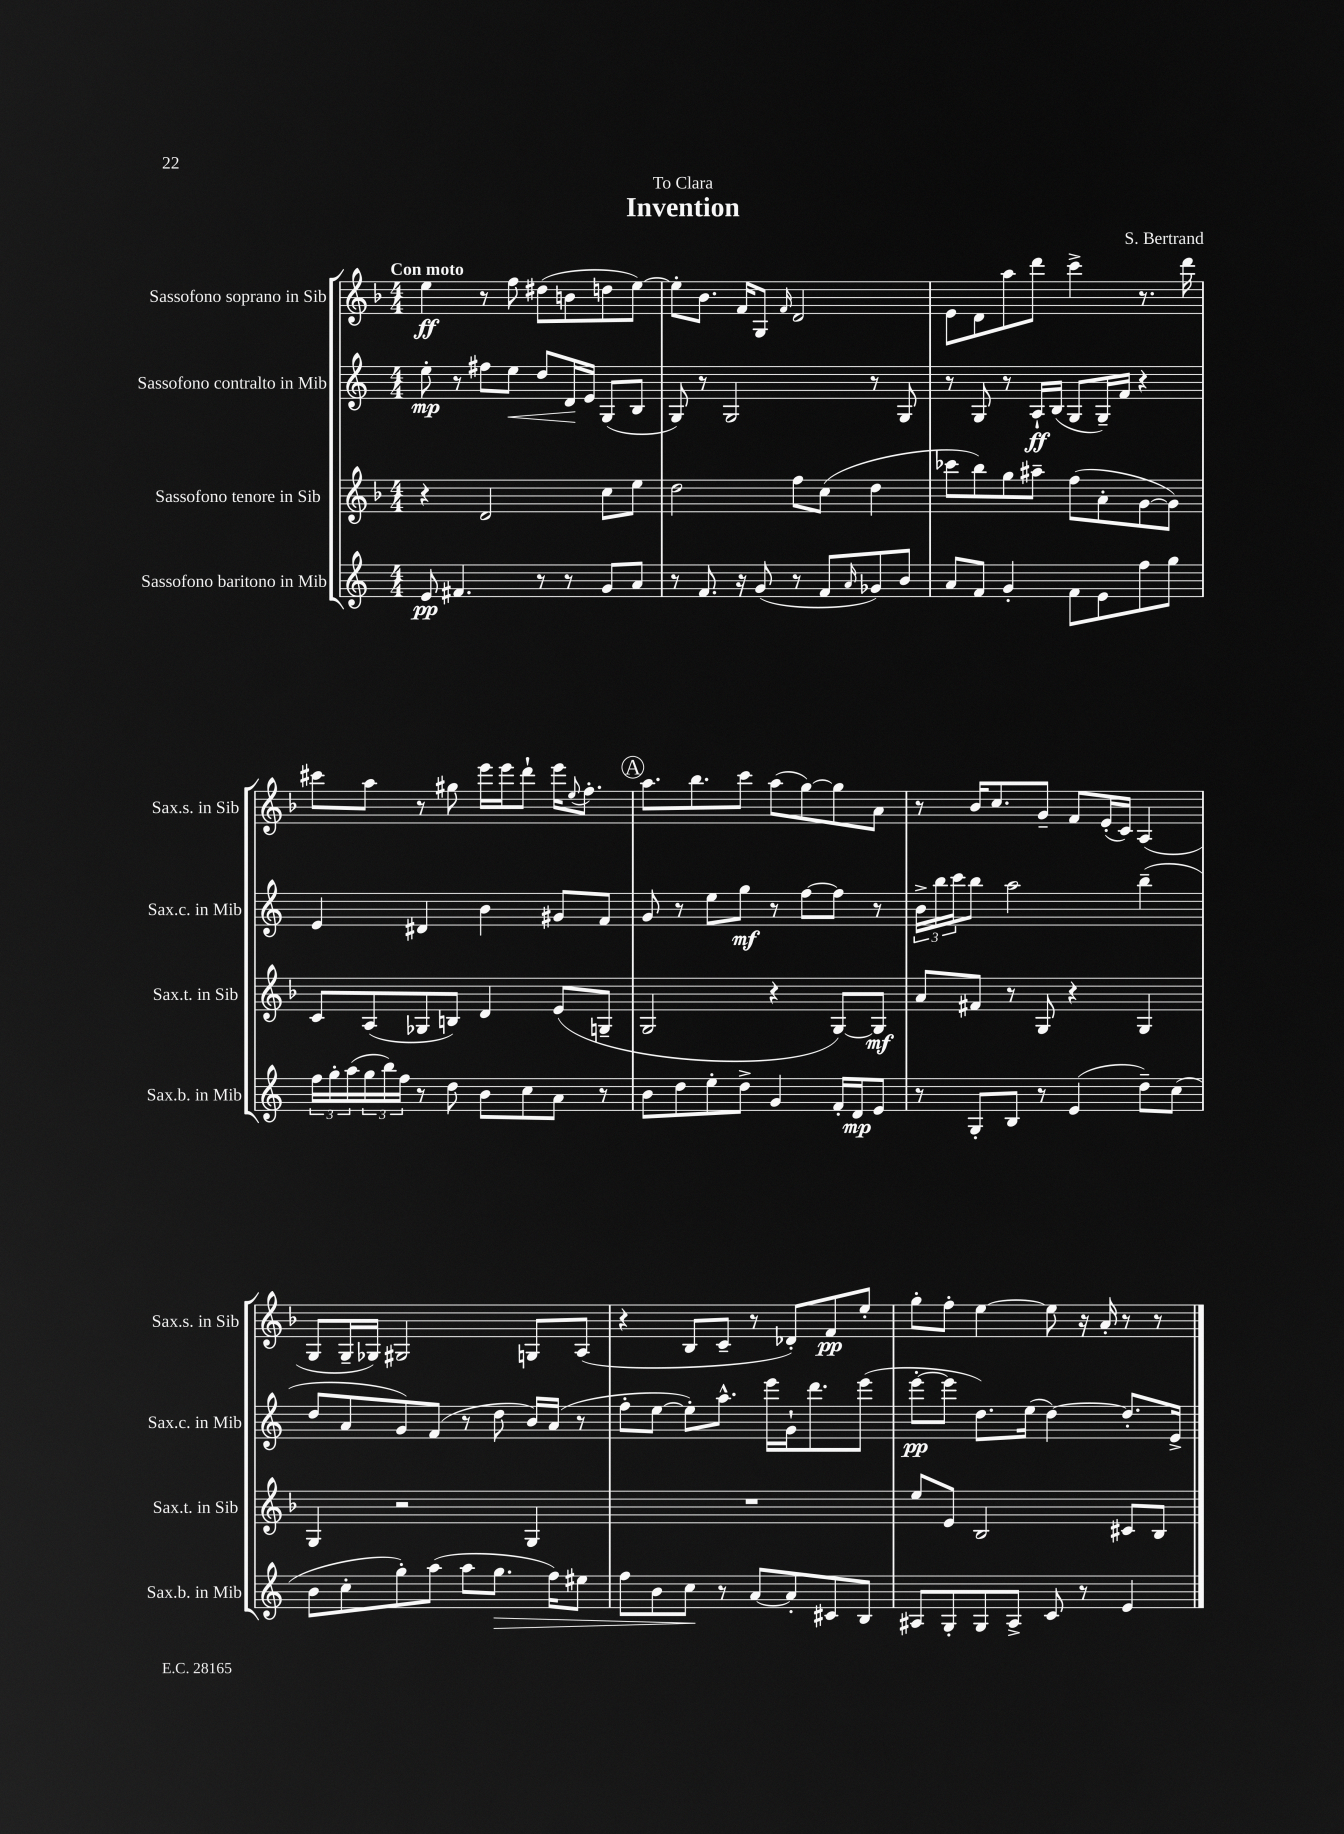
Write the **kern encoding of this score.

**kern	**kern	**kern	**kern
*staff4	*staff3	*staff2	*staff1
*clefG2	*clefG2	*clefG2	*clefG2
*k[]	*k[b-]	*k[]	*k[b-]
*M4/4	*M4/4	*M4/4	*M4/4
8e	4r	8ee'	4ee
4.f#	.	8r	.
.	2d	8ff#	8r
.	.	8ee	8ff
8r	.	8dd	(8dd#
8r	.	16d	8b
.	.	16e	.
8g	8cc	(8G	8dd
8a	8ee	8B	[8ee)
=	=	=	=
8r	2dd	8G)	8ee']
8.f	.	8r	8.b-
.	.	2G	.
16r	.	.	16f
(8g	.	.	8G
.	.	.	16qqf
8r	8ff	.	2d
8f	(8cc	.	.
16qqa	.	.	.
8g-)	4dd	8r	.
8b	.	8G	.
=	=	=	=
8a	8ccc-	8r	8e
8f	8bb-)	8G	8d
4g'	8gg	8r	8aa
.	8aa#~	16A`	8ddd
.	.	(16B	.
8f	(8ff	8G	4ccc^
8e	8a'	16G~)	.
.	.	16f	.
8ff	[8g	4r	8.r
8gg	8g])	.	.
.	.	.	16ddd
=	=	=	=
24ff	8c	4e	8ccc#
24gg'	.	.	.
(24aa	.	.	.
24gg	(8A	.	8aa
24bb)	.	.	.
24ff	.	.	.
8r	8G-	4d#	8r
8dd	8B)	.	8gg#
8b	4d	4b	16eee
.	.	.	16eee
8cc	.	.	8ddd`
8a	(8e	8g#	16eee
.	.	.	8qqee
.	.	.	8.ff'
8r	8G~	8f	.
=	=	=	=
8b	2G	8g	8.aa
8dd	.	8r	.
.	.	.	8.bb-
8ee'	.	8ee	.
8dd^	.	8gg	8ccc
4g	4r	8r	(8aa
.	.	[8ff	[8gg)
16f'	[8G)	8ff]	8gg]
16d	.	.	.
8e	8G]	8r	8a
=	=	=	=
8r	8a	24b^	8r
.	.	24bb	.
.	.	24ccc	.
8G'	8f#	8bb	16b-
.	.	.	8.cc
8B	8r	2aa	.
8r	8G	.	8g~
(4e	4r	.	8f
.	.	.	(16e'
.	.	.	16c)
8dd~)	4G	(4bb~	(4A
(8cc	.	.	.
=	=	=	=
8b	4G	8dd	8G
8cc'	.	8a	16G~
.	.	.	16G-)
8gg')	2r	8g)	2G#
(8aa	.	(8f	.
8aa	.	8r	.
8.gg	.	8dd	.
.	4G	16b)	8G
16ff)	.	(16a	.
8ee#	.	8r	(8A
=	=	=	=
8ff	1r	8ff'	4r
8b	.	[8ee	.
8cc	.	8ee'])	8B-
8r	.	8.aa^^	8c~
[8a	.	.	8r
.	.	16eee	.
8a']	.	16g`	8d-')
.	.	8.ddd	.
8c#	.	.	8f
8B	.	(8eee	8ee'
=	=	=	=
8A#	8ee	[8eee'	8gg'
8G'	8e	8eee]	8ff'
8G	2B-	8.dd)	[4ee
8A#^	.	.	.
.	.	(16ee	.
8c	.	[4dd)	8ee]
8r	.	.	16r
.	.	.	16a'
4e	8c#	8.dd']	8r
.	8B-	.	8r
.	.	16e^	.
==	==	==	==
*-	*-	*-	*-
